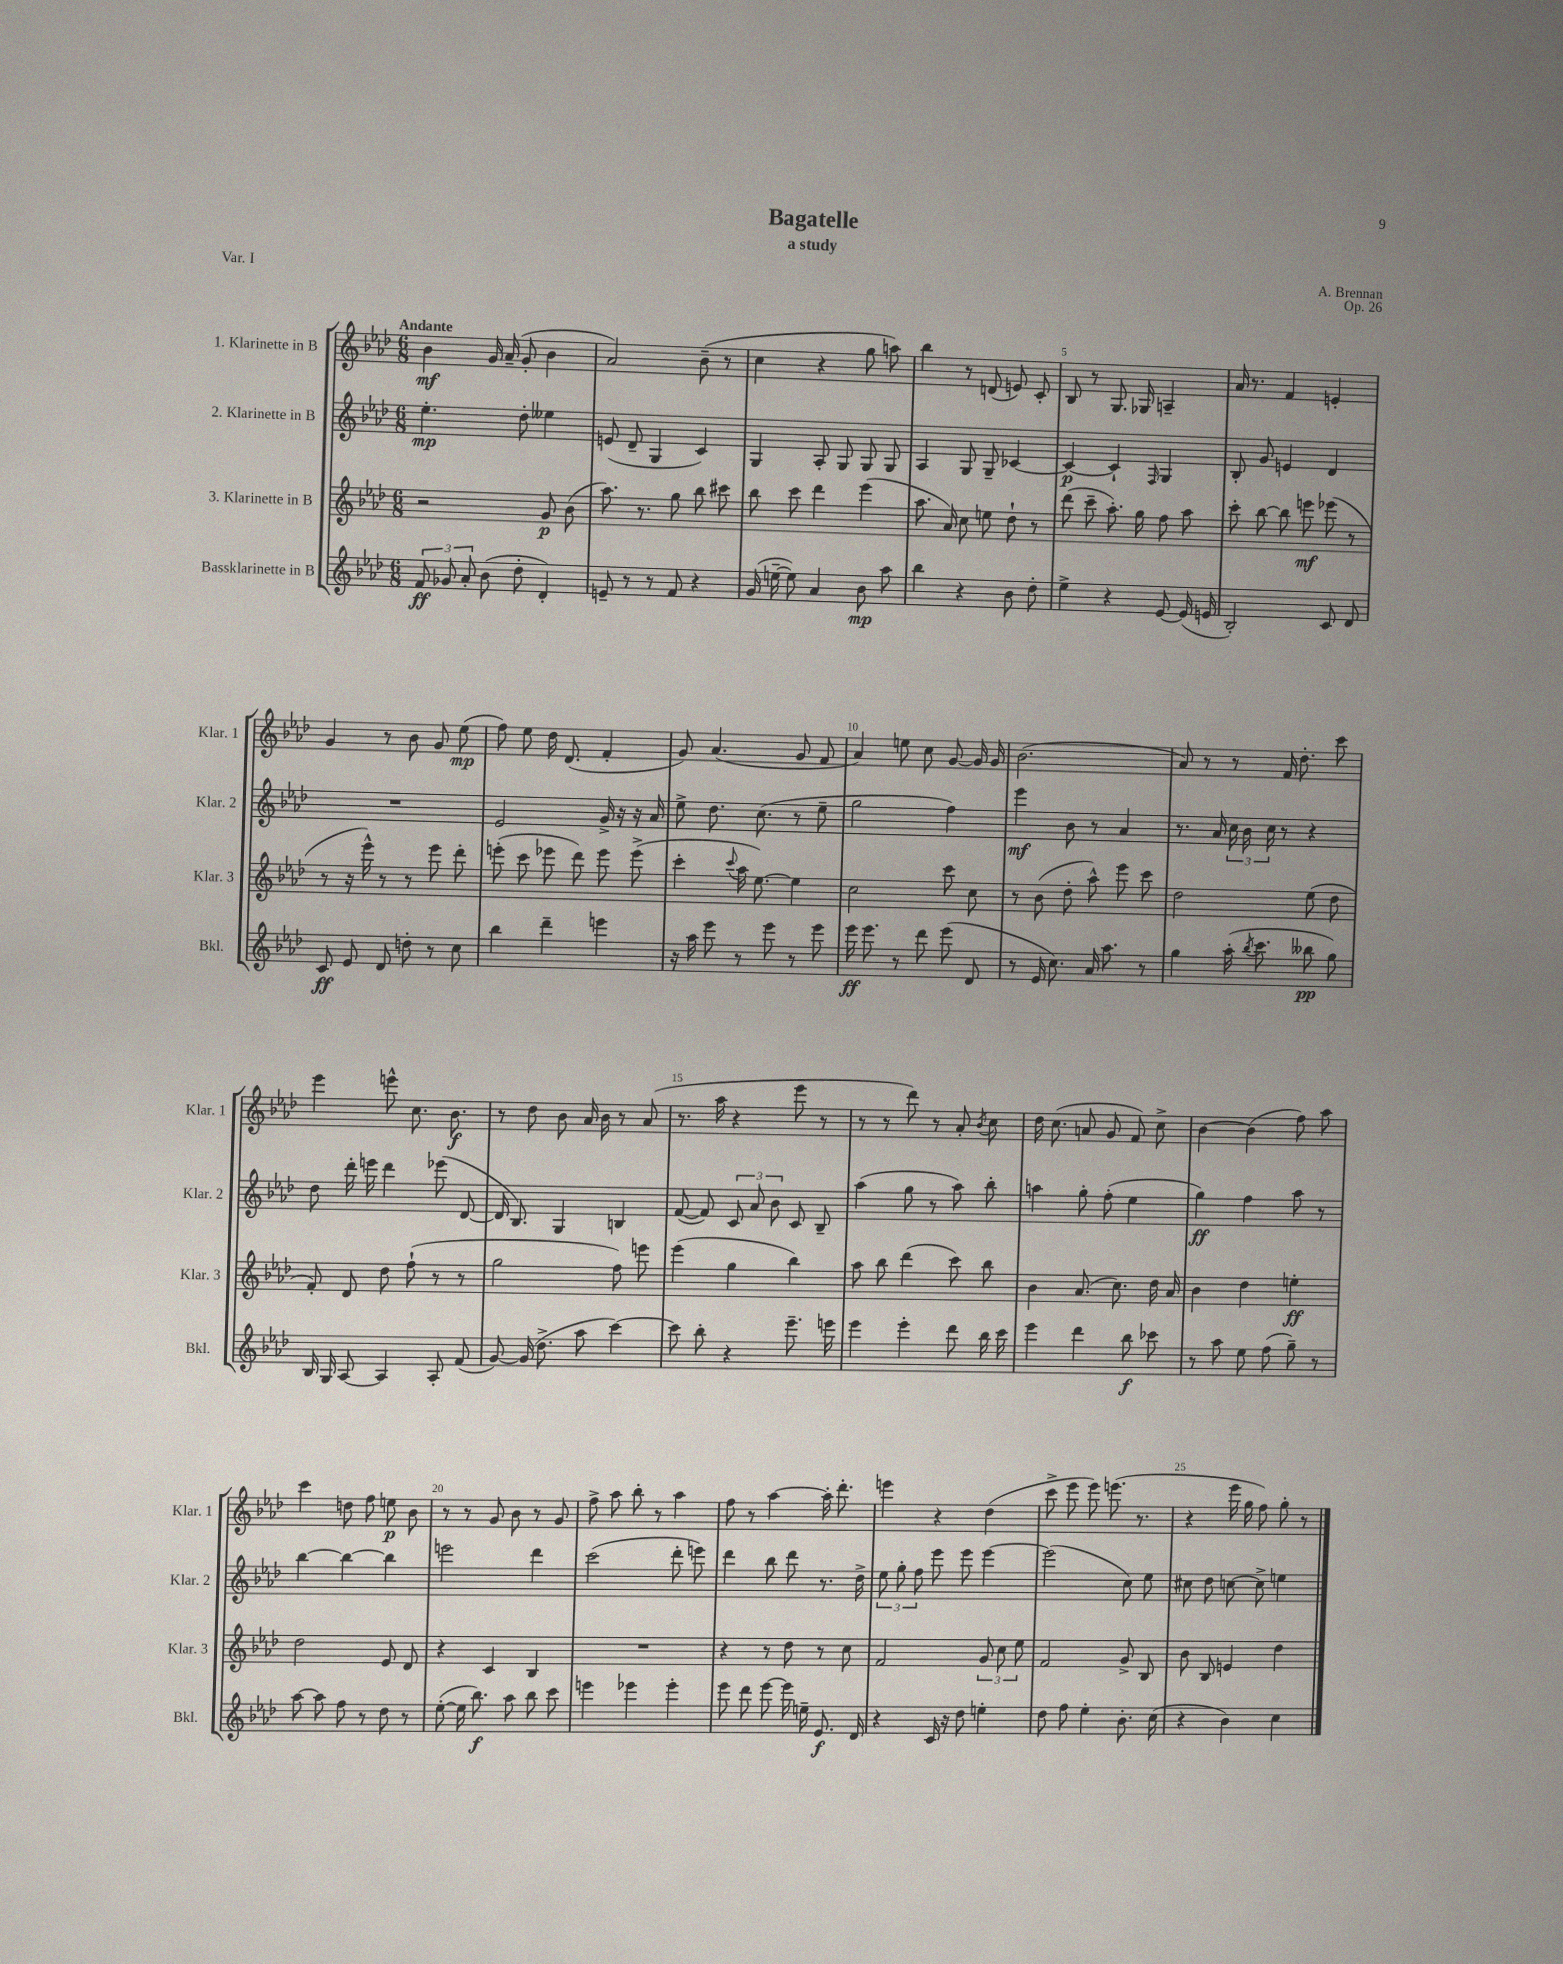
\header { title = "Bagatelle" composer = "A. Brennan" subtitle = "a study" opus = "Op. 26" piece = "Var. I" }
<<
\new StaffGroup <<
\new Staff = "s0" \with { instrumentName = "1. Klarinette in B" shortInstrumentName = "Klar. 1" } {
    \clef treble \key aes \major \numericTimeSignature \time 6/8 \tempo "Andante"
    \autoBeamOff bes'4\mf g'16 aes'16--( g'8-. bes'4 |
    aes'2) bes'8--( r8 |
    c''4 r4 g''8 a''8) |
    bes''4 r8 d'8( e'8) c'8-. |
    bes8 r8 g8. ges16 a4-- |
    aes'16 r8. f'4 e'4-. |
    g'4 r8 bes'8 g'8 ees''8\mp( |
    f''8) ees''8 des''16 des'8.( f'4-. |
    g'8) aes'4.( g'8 f'8 |
    aes'4) e''8 c''8 g'8~ g'16 g'16 |
    bes'2.( |
    aes'8) r8 r8 f'16 des''8.-. c'''8 |
    ees'''4 e'''8-^ c''8. bes'8.\f |
    r8 des''8 bes'8 aes'16 bes'16 r8 aes'8( |
    r8. aes''16 r4 ees'''8 r8 |
    r8 r8 des'''8) r8 aes'8-. \acciaccatura { bes'8 } c''8 |
    des''16 c''8.( a'8 g'8 f'8) c''8-> |
    bes'4~ bes'4( f''8) aes''8 |
    c'''4 d''8 f''8 e''8\p bes'8 |
    r8 r8 g'8 bes'8 r8 g'8 |
    f''8-> aes''8 bes''8-. r8 aes''4 |
    f''8 r8 aes''4~ aes''16-. des'''8.-. |
    e'''4 r4 des''4( |
    c'''8-> ees'''8 ees'''8) e'''8.( r8. |
    r4 ees'''16 g''16 f''8) g''8-. r8 \bar "|." |
}
\new Staff = "s1" \with { instrumentName = "2. Klarinette in B" shortInstrumentName = "Klar. 2" } {
    \clef treble \key aes \major \numericTimeSignature \time 6/8
    \autoBeamOff ees''4.-.\mp des''8-. eeses''4 |
    e'8( des'8-- g4 c'4) |
    g4 aes8-. g8 g8 g8 |
    aes4 g8 g8-- ces'4~ |
    ces'4~\p ces'4-! \grace { f16 } g4 |
    bes8-. g'8 e'4 des'4 |
    R2. |
    ees'2 g'16-> r16 r16 aes'16 |
    ees''8-> des''8. c''8.( r8 ees''8-- |
    g''2 f''4) |
    ees'''4\mf bes'8 r8 aes'4 |
    r8. aes'16 \tuplet 3/2 { c''16 bes'16 c''16 } r8 r4 |
    des''8 des'''16-. e'''16 des'''4 ees'''8( des'8~ |
    des'16 bes8.) g4 b4 |
    f'8~( f'8) \tuplet 3/2 { c'8 aes'8 bes'8 } c'8 bes8-- |
    aes''4( g''8 r8 aes''8) bes''8-. |
    a''4 g''8-. f''8-.( ees''4 |
    g''4\ff) f''4 aes''8 r8 |
    bes''4~ bes''4~ bes''4 |
    e'''2 des'''4 |
    c'''2( des'''8-. e'''8) |
    des'''4 bes''8 des'''8 r8. des''16-> |
    \tuplet 3/2 { ees''8 g''8-. f''8 } ees'''8 ees'''8 ees'''4~ |
    ees'''2( c''8) ees''8 |
    cis''8 des''8 c''8~ c''8-> e''4 \bar "|." |
}
\new Staff = "s2" \with { instrumentName = "3. Klarinette in B" shortInstrumentName = "Klar. 3" } {
    \clef treble \key aes \major \numericTimeSignature \time 6/8
    \autoBeamOff r2 g'8\p bes'8( |
    aes''8.) r8. g''8 bes''8 cis'''8 |
    bes''8 c'''8 des'''4 ees'''4( |
    aes''8. aes'16) c''8 e''8 des''8-! r8 |
    des'''8( c'''8-- aes''8.-.) g''16 f''8 aes''8 |
    c'''8-. bes''8~ bes''8 e'''8\mf ees'''8( r8 |
    r8 r16 ees'''16-^) r8 r8 ees'''8 des'''8-. |
    e'''8-.( c'''8 ees'''8 des'''8) ees'''8 ees'''8->( |
    c'''4-. \appoggiatura { c'''8 } aes''16 ees''8.~) ees''4 |
    c''2 c'''8 c''8 |
    r8 bes'8( des''8-. aes''8-^) ees'''8 c'''8 |
    des''2 ees''8( des''8 |
    f'8-.) des'8 des''8 f''8-!( r8 r8 |
    g''2 f''8) e'''8 |
    ees'''4( g''4 bes''4) |
    aes''8 bes''8 des'''4( c'''8) bes''8 |
    bes'4 aes'8.( c''8.) des''16 aes'16 |
    bes'4 des''4 e''4-.\ff |
    des''2 ees'8 des'8 |
    r4 c'4 bes4 |
    R2. |
    r4 r8 des''8 r8 c''8 |
    f'2 \tuplet 3/2 { g'8 c''8 ees''8 } |
    f'2 g'8-> bes8 |
    bes'8 bes8 e'4 des''4 \bar "|." |
}
\new Staff = "s3" \with { instrumentName = "Bassklarinette in B" shortInstrumentName = "Bkl." } {
    \clef treble \key aes \major \numericTimeSignature \time 6/8
    \autoBeamOff \tuplet 3/2 { f'8\ff ges'8 aes'8-. } bes'8( des''8-. des'4-.) |
    e'8-- r8 r8 f'8 r4 |
    g'16( e''16~-- e''8) aes'4 bes'8\mp aes''8 |
    bes''4 r4 bes'8 des''8-. |
    ees''4-> r4 ees'8~ ees'16( e'16 |
    bes2-.) c'8 des'8 |
    c'8\ff ees'8 des'8 d''8-. r8 c''8 |
    bes''4 des'''4-- e'''4 |
    r16 aes''16 ees'''8 r8 ees'''8 r8 ees'''8 |
    ees'''16\ff ees'''8. r8 des'''8 ees'''8( des'8 |
    r8 ees'16 c''8.) aes'16 aes''8. r8 |
    g''4 aes''16-.( \acciaccatura { bes''8 } c'''8. beses''8\pp g''8) |
    bes16 g16 aes8~ aes4 aes8-. f'8( |
    g'8~) g'16( des''8.-> aes''8 c'''4~) |
    c'''8 bes''8-. r4 ees'''8.-- e'''16 |
    ees'''4 ees'''4-. des'''8 bes''16 c'''16 |
    ees'''4 des'''4 bes''8\f ces'''8 |
    r8 aes''8 ees''8 f''8( g''8--) r8 |
    aes''8~ aes''8 f''8 r8 des''8 r8 |
    ees''8~-.( ees''16 bes''8.\f) aes''8 bes''8 c'''8 |
    e'''4 ees'''4 ees'''4-. |
    ees'''8 des'''8 ees'''8~ ees'''16 e''16-- ees'8.\f des'16 |
    r4 c'16 r16 des''8 e''4-. |
    des''8 f''8 ees''4-. bes'8.-. c''16( |
    r4 bes'4) c''4 \bar "|." |
}
>>
>>
\layout { \context { \Score \override BarNumber.break-visibility = ##(#f #t #t) barNumberVisibility = #(every-nth-bar-number-visible 5) } }
